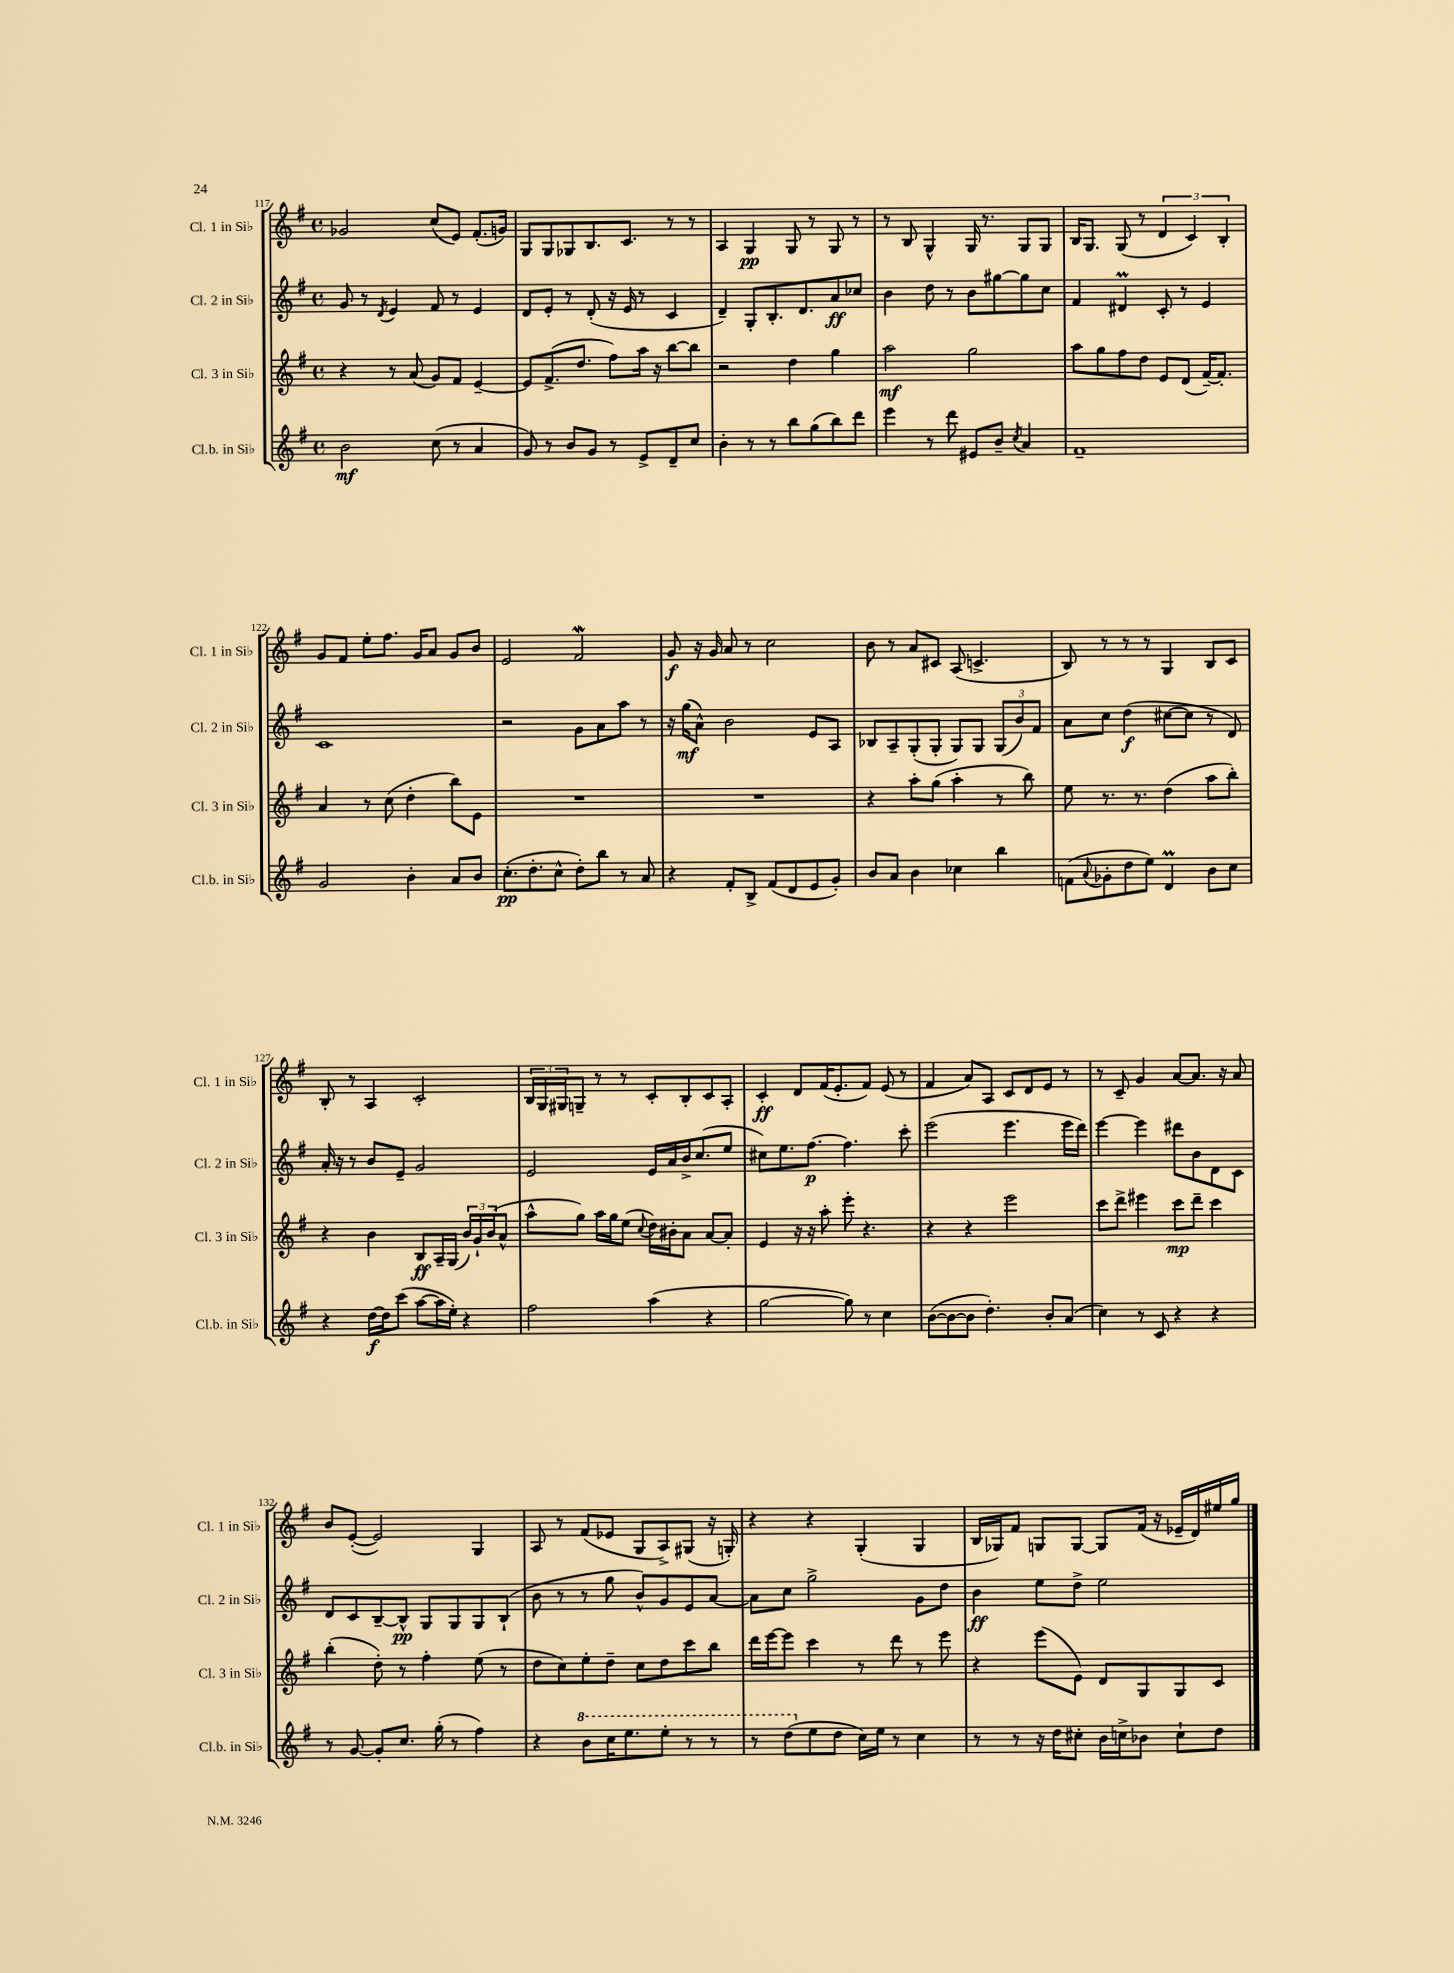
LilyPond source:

<<
\new StaffGroup <<
\new Staff = "s0" \with { instrumentName = "Cl. 1 in Sib" shortInstrumentName = "Cl. 1 in Sib" } {
    \clef treble \key g \major \defaultTimeSignature \time 4/4
    ges'2 c''8( e'8) fis'8.-.( g'16) |
    g8 g8 ges8 b8. c'8. r8 r8 |
    a4 g4\pp g8 r8 g8 r8 |
    r8 b8 g4-^ g16 r8. g8 g8 |
    b16 g8. g8( r8 \tuplet 3/2 { d'4 c'4) b4-. } |
    g'8 fis'8 e''8-. fis''8. g'16 a'8 g'8 b'8 |
    e'2 fis'2\mordent |
    g'8\f r16 g'16 a'8 r8 c''2 |
    b'8 r8 a'8 cis'8 a8( c'4.-> |
    b8) r8 r8 r8 g4 b8 c'8 |
    b8-. r8 a4 c'2-. |
    \tuplet 3/2 { b16 g16 gis16 } g8-- r8 r8 c'8-. b8-. c'8 a8-. |
    c'4-.\ff d'8 fis'16( e'8.-. fis'8) e'8( r8 |
    fis'4 a'8) a8 c'8 d'8 e'8 r8 |
    r8 c'8-- g'4 a'8~ a'8. r16 a'8 |
    b'8 e'8~-.( e'2) g4 |
    a8 r8 fis'8( ees'8 g8 a8->) gis8( r16 g16-.) |
    r4 r4 g4-.( g4 |
    b16 ges16) fis'8 g8 g8~ g8 fis'16( r16 ees'16-- d'16) eis''16 g''16 \bar "|." |
}
\new Staff = "s1" \with { instrumentName = "Cl. 2 in Sib" shortInstrumentName = "Cl. 2 in Sib" } {
    \clef treble \key g \major \defaultTimeSignature \time 4/4
    g'8 r8 \acciaccatura { d'8 } e'4 fis'8 r8 e'4 |
    d'8 e'8-. r8 d'8-.( r16 e'16 r8 c'4 |
    d'4--) g8-. b8.-. d'8. a'8\ff ces''8 |
    b'4 d''8 r8 b'8 gis''8~ gis''8 c''8 |
    fis'4 dis'4\prall c'8-. r8 e'4 |
    c'1 |
    r2 g'8 a'8 a''8 r8 |
    r16 g''16\mf( a'8-^) b'2 e'8 a8 |
    bes8 a8-- g8-.( g8-. g8) g8 \tuplet 3/2 { g8( b'8) fis'8 } |
    a'8 c''8 d''4\f( cis''8~ cis''8 r8 d'8) |
    a'16-. r16 r8 b'8 e'8-- g'2 |
    e'2 e'16 a'16 b'16-> c''8.( e''8 |
    cis''8) e''8. fis''8.~\p fis''4. c'''8-. |
    e'''2( e'''4. e'''16 d'''16) |
    e'''4~ e'''4 dis'''8 b'8 d'8 c'8 |
    d'8 c'8 b8~-- b8-^\pp g8 g8 g8 b8-!( |
    b'8 r8 r8 g''8 b'8-^) g'8 e'8 a'8~ |
    a'8 c''8 g''2-> g'8 d''8 |
    b'4\ff e''8 d''8-> e''2 \bar "|." |
}
\new Staff = "s2" \with { instrumentName = "Cl. 3 in Sib" shortInstrumentName = "Cl. 3 in Sib" } {
    \clef treble \key g \major \defaultTimeSignature \time 4/4
    r4 r8 a'8( g'8) fis'8 e'4~-- |
    e'8 fis'8.->( d''8. fis''8) a''16 r16 b''8~ b''8 |
    r2 d''4 g''4 |
    a''2\mf g''2 |
    a''8 g''8 fis''8 d''8 e'8 d'8( fis'16~--) fis'8.-. |
    a'4 r8 c''8( d''4-. b''8) e'8 |
    R1 |
    R1 |
    r4 a''8-. g''8( a''4-. r8 b''8) |
    e''8 r8. r8. d''4( a''8 b''8-.) |
    r4 b'4 b8\ff a16-- g16( \tuplet 3/2 { b'16) g'16-! b'16( } a'8-^ |
    a''8-^ g''8) a''16 g''16 e''8( \appoggiatura { c''8 } d''16) bis'16-. a'8 a'8~ a'8-. |
    e'4 r16 r16 a''8-. e'''8-. r4. |
    r4 r4 e'''2 |
    c'''8 d'''8-> eis'''4 c'''8\mp d'''8-- c'''4 |
    b''4-.( d''8-.) r8 fis''4-. e''8( r8 |
    d''8 c''8) e''8-. d''8-- c''8 d''8 c'''8 b''8 |
    d'''16 e'''16~ e'''8 c'''4 r8 d'''8 r8 e'''8 |
    r4 e'''8( e'8) d'8 g8 g8 c'8 \bar "|." |
}
\new Staff = "s3" \with { instrumentName = "Cl.b. in Sib" shortInstrumentName = "Cl.b. in Sib" } {
    \clef treble \key g \major \defaultTimeSignature \time 4/4
    b'2\mf c''8( r8 a'4 |
    g'8) r8 b'8 g'8 r8 e'8-> d'8-- c''8 |
    b'4-. r8 r8 b''8 g''8( b''8) d'''8 |
    e'''4 r8 d'''8 eis'8 b'8-- \acciaccatura { c''8 } a'4 |
    fis'1-- |
    g'2 b'4-. a'8 b'8 |
    c''8.-.\pp( d''8.-. c''8-^ d''8-.) b''8 r8 a'8 |
    r4 fis'8-. b8-> fis'8( d'8 e'8 g'8-.) |
    b'8 a'8 b'4 ces''4 b''4 |
    f'8( \appoggiatura { a'8 } ges'8-. d''8 e''8) d'4\prall b'8 c''8 |
    r4 d''16~\f d''16 c'''8( a''8~ a''16 e''16-.) r4 |
    fis''2 a''4( r4 |
    g''2~ g''8) r8 c''4 |
    b'8~( b'8~ b'8 d''4.-.) b'8-. a'8( |
    c''4) r8 c'8 r4 r4 |
    r8 g'8~ g'8-. c''8. g''16-.( r8 fis''4) |
    r4 \ottava #1 b''8 c'''16 e'''8. e'''8-. r8 r8 |
    r8 d'''8( \ottava #0 e''8 d''8 c''16) e''16 r8 c''4 |
    r8 r8 r16 d''16 cis''8-. b'16 c''16-> bes'8 c''8-! d''8 \bar "|." |
}
>>
>>
\layout { \context { \Score currentBarNumber = #117 } }
